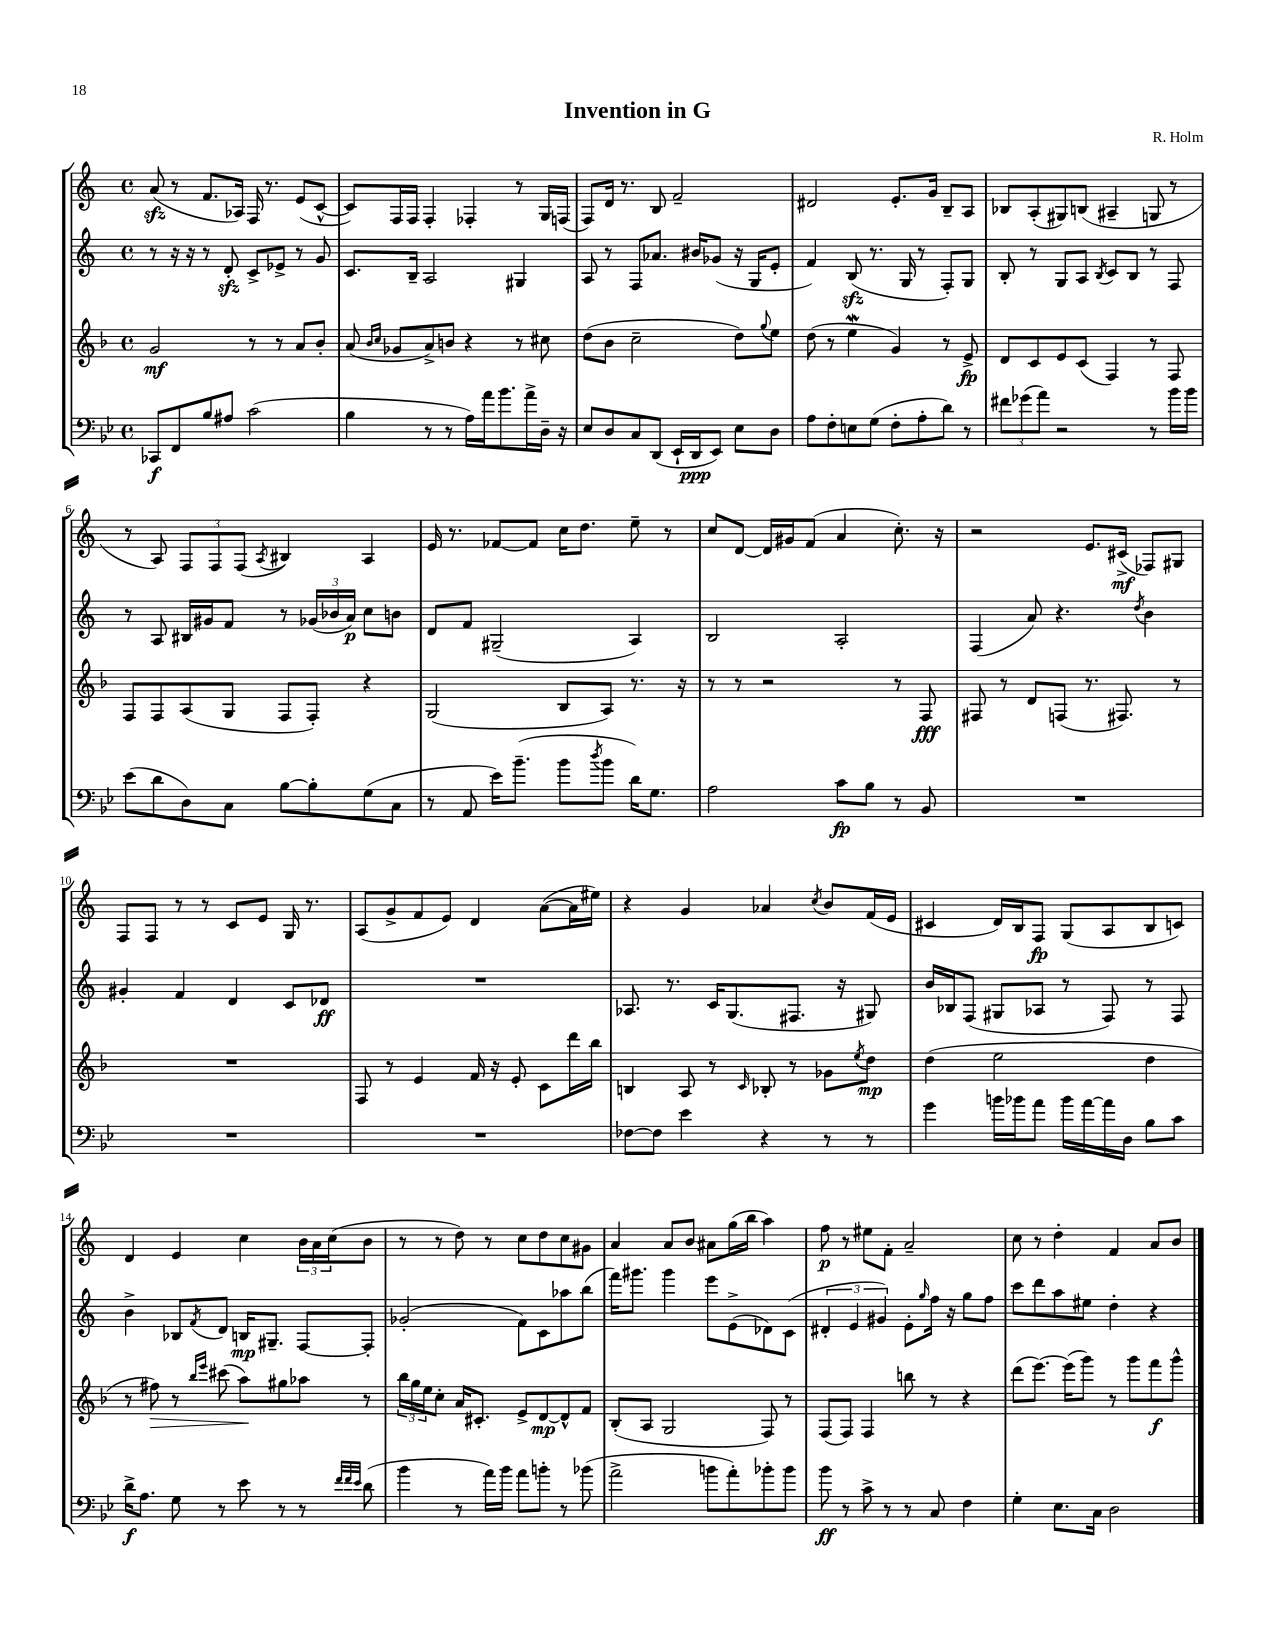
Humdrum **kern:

**kern	**kern	**kern	**kern
*staff4	*staff3	*staff2	*staff1
*clefF4	*clefG2	*clefG2	*clefG2
*k[b-e-]	*k[b-]	*k[]	*k[]
*M4/4	*M4/4	*M4/4	*M4/4
*met(c)	*met(c)	*met(c)	*met(c)
8CC-/L	2g/	8r	(8a/
8FF/	.	16r	8r
.	.	16r	.
8B-/	.	8r	8.f/L
8A#/J	.	8d'/	.
.	.	.	16A-/Jk)
(2c\	8r	8c^/L	16F/
.	.	.	8.r
.	8r	8e-^/J	.
.	8a/L	8r	(8e/L
.	8b-'/J	8g/	[8c^^/J
=	=	=	=
4B-\	(8a/	8.c/L	8c/]L)
.	16qqb-/LL	.	.
.	16qqcc/JJ	.	.
.	8g-/L	.	16F/L
.	.	16B~/Jk	16F/JJ
8r	8a^/)	2A/	4F'/
8r	8b/J	.	.
16A\LL)	4r	.	4F-'/
16a\J	.	.	.
8.b-\	.	.	.
.	8r	4G#/	8r
16a^\L	.	.	.
16D~\JJ	8cc#\	.	16G/LL
16r	.	.	(16F/JJ
=	=	=	=
8E-/L	(8dd\L	8A/	8F/L)
8D/	8b-\J	8r	16d/Jk
.	.	.	8.r
8C/	2cc~\	8F/L	.
(8DD/J	.	8.a-/J	8B/
16EE-`/LL	.	.	2f~/
16DD/J	.	16b#/LK	.
8EE-/J)	.	(8g-/J	.
8E-\L	8dd\L)	16r	.
.	.	16G/LK	.
.	8qqgg/	.	.
8D\J	8ee\J	8e'/J	.
=	=	=	=
8A\L	(8dd\	4f/)	2d#/
8F'\	8r	.	.
8E\	4ee\	(8B/	.
(8G\J	.	8.r	.
8F'\L	4g/)	.	8.e'/L
.	.	16G/	.
8A'\	.	8r	.
.	.	.	16g/Jk
8d\J)	8r	8F'/L)	8B~/L
8r	8e^/	8G/J	8A/J
=	=	=	=
12f#\L	8d/L	8B'/	8B-/L
(12g-\	.	.	.
.	8c/	8r	(8A'/
12a\J)	.	.	.
2r	8e/	8G/L	8G#/)
.	(8c/J	8A/J	(8B/J
.	.	8qB/	.
.	4F/)	8c/L	4A#~/
.	.	8B/J	.
8r	8r	8r	8G/
16b-\LL	8F/	8F/	8r
16b-\JJ	.	.	.
=	=	=	=
(8e-\L	8F/L	8r	8r
8d\	8F/	8A/	8A/)
8D\)	(8A/	16B#/LL	12F/L
.	.	16g#/J	.
.	.	.	12F/
8C\J	8G/J	8f/J	.
.	.	.	(12F/J
.	.	.	8qA/
[8B-\L	8F/L	8r	4B#/)
8B-'\]	8F'/J)	(24g-/LL	.
.	.	24b-/	.
.	.	24a/JJ)	.
(8G\	4r	8cc\L	4A/
8C\J	.	8b\J	.
=	=	=	=
8r	(2G/	8d/L	16e/
.	.	.	8.r
8AA/	.	8f/J	.
16e-\LK)	.	(2G#~/	[8f-/L
(8.b-~\J	.	.	.
.	.	.	8f-/]J
8b-\L	8B-/L	.	16cc\LK
.	.	.	8.dd\J
8qdd/	.	.	.
8b-\J	8A/J)	.	.
16d\LK)	8.r	4A/)	8ee~\
8.G\J	.	.	.
.	.	.	8r
.	16r	.	.
=	=	=	=
2A\	8r	2B/	8cc/L
.	8r	.	[8d/J
.	2r	.	16d/]LL
.	.	.	16g#/J
.	.	.	(8f/J
8c\L	.	2A'/	4a/
8B-\J	.	.	.
8r	8r	.	8.cc'\)
8BB-/	8F/	.	.
.	.	.	16r
=	=	=	=
1r	8F#/	(4F/	2r
.	8r	.	.
.	8d/L	8a/)	.
.	(8F/J	4.r	.
.	8.r	.	8.e/L
.	8.F#/)	.	(16c#^/Jk
.	.	8qdd/	.
.	.	4b\	8F-/L)
.	8r	.	8G#/J
=	=	=	=
1r	1r	4g#'/	8F/L
.	.	.	8F/J
.	.	4f/	8r
.	.	.	8r
.	.	4d/	8c/L
.	.	.	8e/J
.	.	8c/L	16G/
.	.	.	8.r
.	.	8d-/J	.
=	=	=	=
1r	8F/	1r	(8A/L
.	8r	.	8g^/
.	4e/	.	8f/
.	.	.	8e/J)
.	16f/	.	4d/
.	16r	.	.
.	8e'/	.	.
.	8c\L	.	([8a\L
.	16ddd\L	.	16a\]L
.	16bb-\JJ	.	16ee#\JJ)
=	=	=	=
[8F-\L	4B/	8.A-/	4r
8F-\]J	.	.	.
.	.	8.r	.
4e-\	8A/	.	4g/
.	8r	16c/LK	.
.	.	(8.G/	.
.	16qqc/	.	.
4r	8B-'/	.	4a-/
.	8r	8.F#/J	.
.	.	.	8qcc/
8r	8g-\L	.	8b/L
.	.	16r	.
.	8qee/	.	.
8r	8dd\J	8G#/)	(16f/L
.	.	.	16e/JJ
=	=	=	=
4g\	(4dd\	16b/LL	4c#/
.	.	16B-/J	.
.	.	(8F/J	.
16b\LL	2ee\	8G#/L	16d/LL)
16b-\J	.	.	16B/J
8a\J	.	8A-/J	8F/J
16b-\LL	.	8r	(8G/L
[16a\	.	.	.
16a\]	.	8F/)	8A/
16D\JJ	.	.	.
8B-\L	4dd\	8r	8B/
8c\J	.	8F/	8c/J)
=	=	=	=
16d^\LK	8r	4b^\	4d/
8.A\J	.	.	.
.	8ff#\)	.	.
8G\	8r	8B-/L	4e/
.	16qqbb-/LL	.	.
.	16qqeee/JJ	8qf/	.
8r	(8ccc#\	8d/J	.
8e-\	8aa\L)	16B/LK	4cc\
.	.	8.G#~/J	.
8r	8gg#\	.	.
8r	8aa-\J	[8F/L	24b\LL
.	.	.	24a\
.	.	.	(24cc\J
32qqf/LLL	.	.	.
32qqf/	.	.	.
32qqe-/JJJ	.	.	.
(8d\	8r	8F'/]J	8b\J
=	=	=	=
4b-\	24bb-\LL	(2g-'/	8r
.	24gg\	.	.
.	24ee\J	.	.
.	8cc'\J	.	8r
8r	16a/LK	.	8dd\)
.	8.c#'/J	.	.
16a\LL)	.	.	8r
16b-\JJ	.	.	.
8a\L	8e^/L	8f\L)	8cc\L
8b'\J	[8d/	8c\	8dd\
8r	8d^^/]	8aa-\	8cc\
(8b-\	8f/J	(8bb\J	8g#\J
=	=	=	=
2a^\	(8B-'/L	16fff\LK)	4a/
.	.	8.ggg#\J	.
.	8A/J	.	.
.	2G/	4ggg#\	8a/L
.	.	.	8b/J
8b\L	.	8eee\L	8a#\L
8a'\)	.	(8e^\	(16gg\L
.	.	.	16bb\JJ
8b-'\	8F/)	8d-\)	4aa\)
8b-\J	8r	(8c\J	.
=	=	=	=
8b-\	(8F/L	6d#'/	8ff\
8r	8F/J)	.	8r
.	.	6e/	.
8c^\	4F/	.	8ee#\L
.	.	6g#/)	.
8r	.	.	8f'\J
8r	8bb\	8e'\L	2a~/
.	.	16qqgg/	.
8C/	8r	16ff\Jk	.
.	.	16r	.
4F\	4r	8gg\L	.
.	.	8ff\J	.
=	=	=	=
4G'\	(8ddd\L	8ccc\L	8cc\
.	[8.eee\J)	8ddd\	8r
8.E-\L	.	8aa\	4dd'\
.	(16eee\]LK	.	.
.	8ggg\J)	8ee#\J	.
16C\Jk	.	.	.
2D\	8r	4dd'\	4f/
.	8ggg\L	.	.
.	8fff\	4r	8a/L
.	8ggg^^\J	.	8b/J
==	==	==	==
*-	*-	*-	*-
